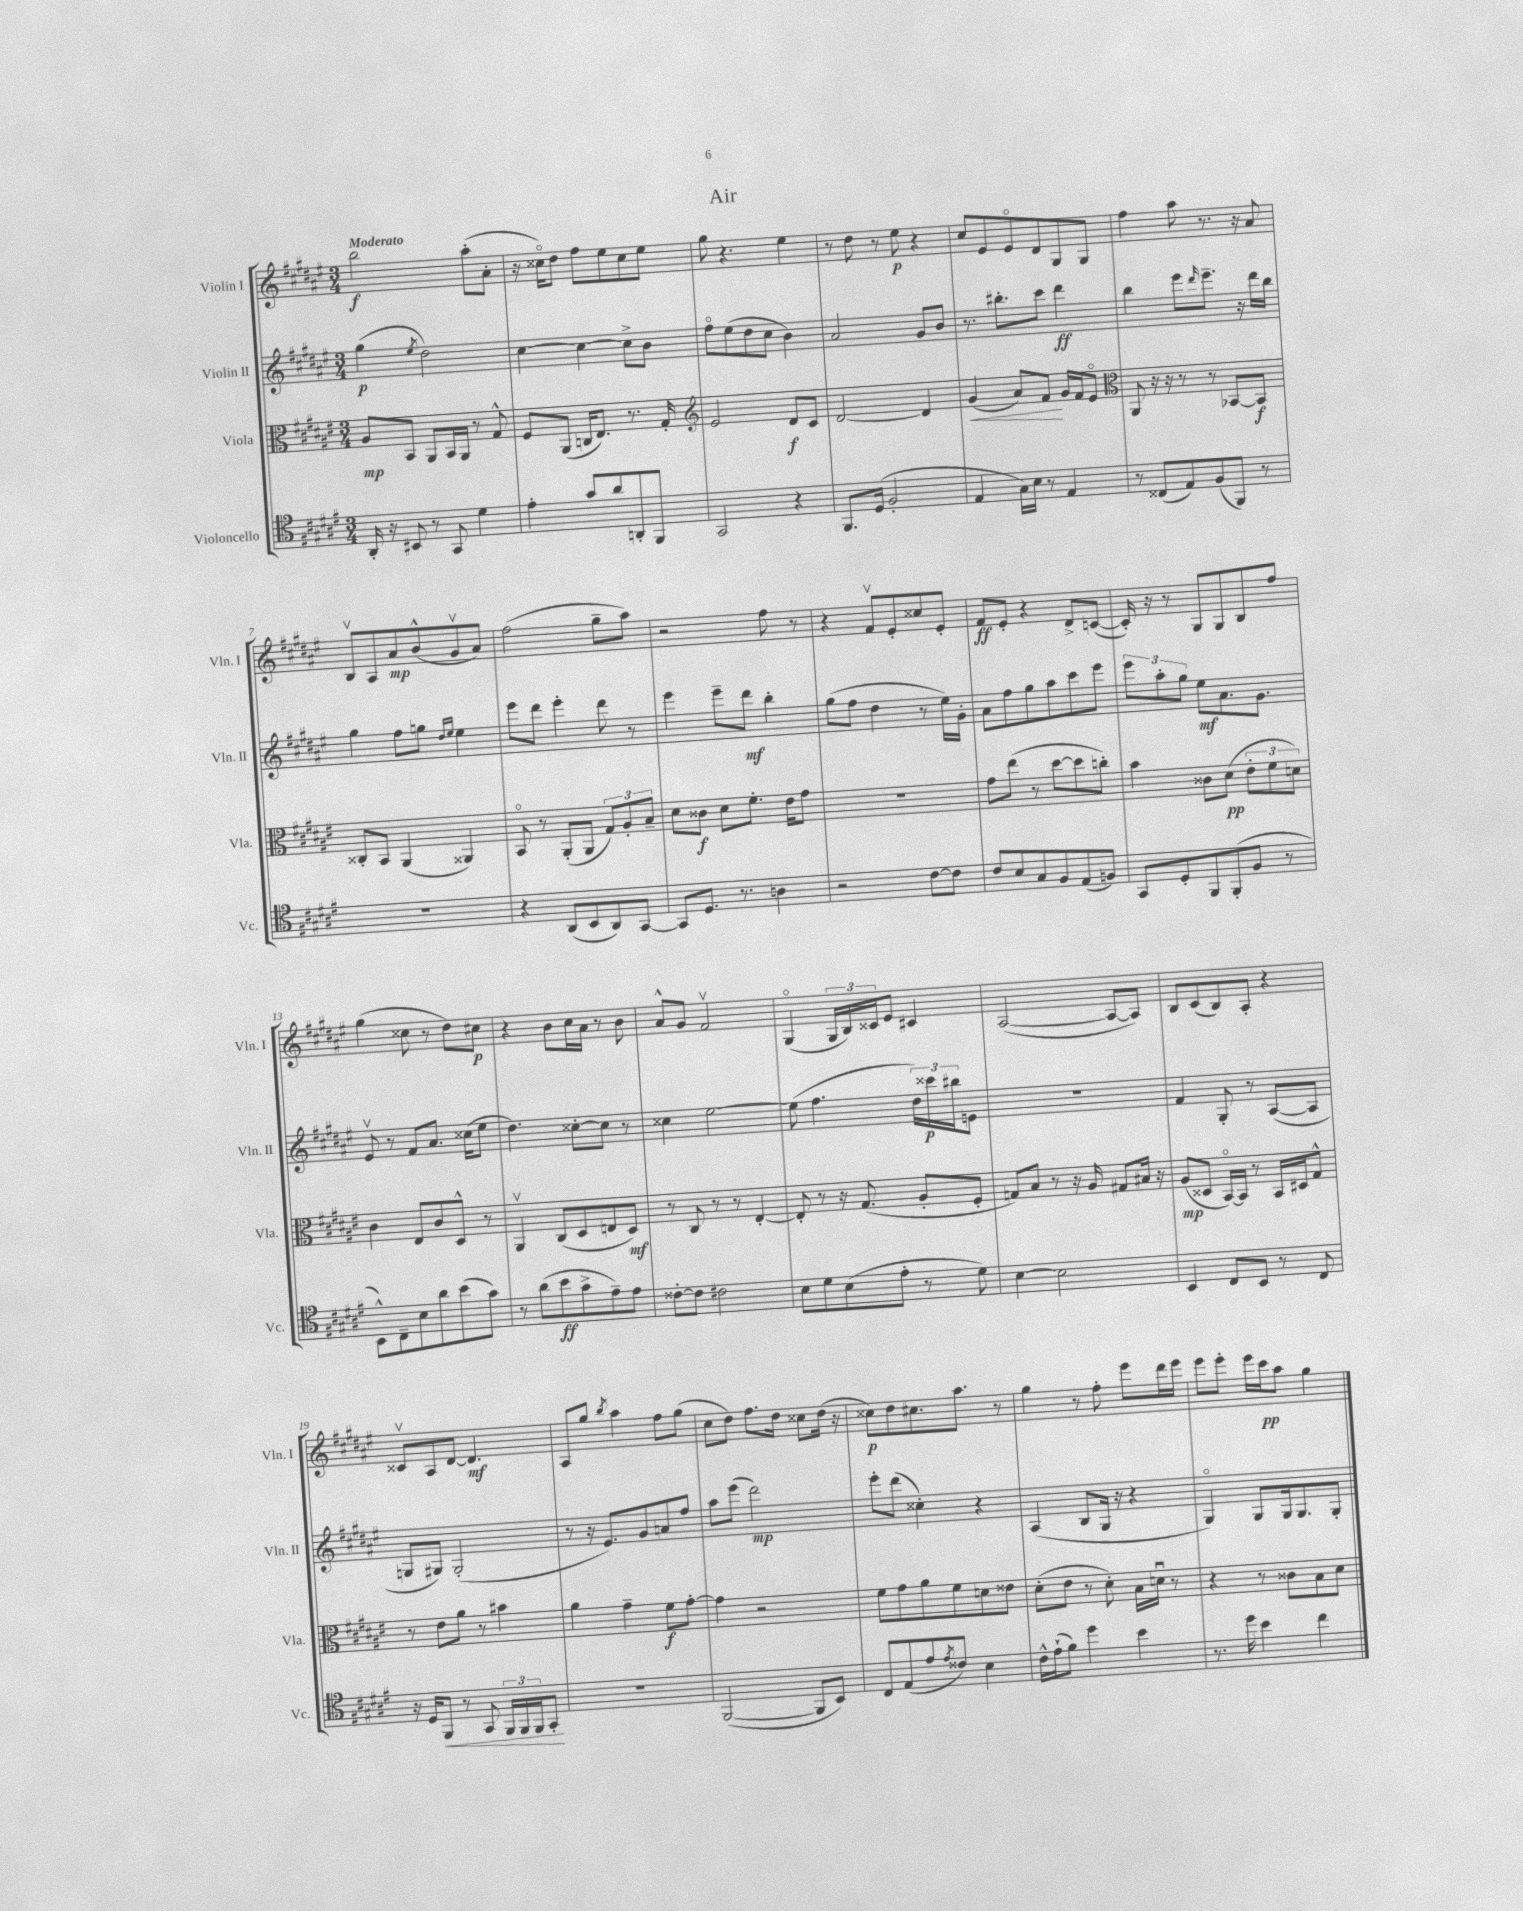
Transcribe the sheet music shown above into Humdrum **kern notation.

**kern	**kern	**kern	**kern
*staff4	*staff3	*staff2	*staff1
*clefC4	*clefC3	*clefG2	*clefG2
*k[f#c#g#d#a#e#]	*k[f#c#g#d#a#e#]	*k[f#c#g#d#a#e#]	*k[f#c#g#d#a#e#]
*M3/4	*M3/4	*M3/4	*M3/4
16AA#'/	8A#/L	(4gg#\	2bb\
16r	.	.	.
8BB#/	8BB/J	.	.
.	.	8qee#/	.
8r	8AA#/L	2dd#\)	.
8GG#/	16BB/L	.	.
.	16AA#/JJ	.	.
4d#\	8r	.	(8aa#'\L
.	8G#^^/	.	8a#'\J
=	=	=	=
4e#'\	8F#/L	[4cc#\	16r
.	.	.	16cc##o\LK)
.	(8AA#/J	.	8dd#\J
8g#/L	16C/LK	4cc#\_	8ff#\L
.	8.E#/J)	.	.
8a#/	.	.	8ee#\
8AA'/	8.r	8cc#^\]L	8cc##\
8FF#/J	.	8b\J	8ee#\J
.	16G#'/	.	.
=	=	=	=
*	*clefG2	*	*
2GG#/	2e#/	8ff#o\L	8gg#\
.	.	(8ee#\	4.r
.	.	8dd#\	.
.	.	8cc#\J	.
4r	8d#/L	4b\)	4ee#\
.	8c#/J	.	.
=	=	=	=
8.FF#/L	[2d#/	2a#/	8r
.	.	.	8dd#\
(16D#/Jk	.	.	.
2F#'/	.	.	8r
.	.	.	8ee#\
.	4d#/]	8g#/L	4r
.	.	8b/J	.
=	=	=	=
4E#/	(4g#/	8.r	8cc#/L
.	.	.	8e#/
.	.	8.bb#'\L	.
16G#\LL)	8a#/L)	.	8e#o/
16B\JJ	.	.	.
8r	8f#/J	8ccc#\J	8d#/
4E#/	16g#/LL	4ddd#\	8G#/
.	16f#/J	.	.
.	8e#o/J	.	8G#/J
=	=	=	=
*	*clefC3	*	*
8r	8AA#/	4bb\	4ff#\
(8C##/L	16r	.	.
.	16r	.	.
8E#/)	8r	8eee#\L	8aa#\
.	.	16qqddd#/	.
(8F#/	8r	8.eee#~\J	8.r
8FF#/J)	[8BB-/L	.	.
.	.	16r	16r
8r	8BB-/]J	16ddd#\LL	8a#/
.	.	16bb\JJ	.
=	=	=	=
2.r	8C##'/L	4gg#\	8Bv/L
.	8BB/J	.	8A#/
.	(4AA#/	8ff#\L	8a#/
.	.	8gg\J	(8b^^/
.	.	16qqdd#/LL	.
.	.	16qqee#/JJ	.
.	4AA##/)	4ee#\	8g#v/
.	.	.	8a#/J)
=	=	=	=
4r	8BBo/	8eee#\L	(2ff#\
.	8r	8ddd#\J	.
(8AA#/L	(8AA#'/L	4eee#'\	.
8BB/	8AA#/J	.	.
8AA#/)	12G#/L)	8ddd#\	8gg#~\L
.	12A#'/	.	.
[8GG#/J	.	8r	8aa#\J)
.	12B~/J	.	.
=	=	=	=
8GG#/]L	8d#\L	4eee#\	2r
8.D#/J	8c##\J	.	.
.	8d#\L	8eee#~\L	.
8.r	.	.	.
.	8.f#'\J	8ddd#\J	.
4A\	.	4bb'\	8ff#\
.	16e#\LK	.	.
.	8g#\J	.	8r
=	=	=	=
2r	2.r	(8gg#\L	4r
.	.	8ff#\J	.
.	.	4dd#\	8f#v/L
.	.	.	8e#'/
[8c#\L	.	8r	8cc##/
8c#\]J	.	16ee#\LL)	8e#'/J
.	.	16g#'\JJ	.
=	=	=	=
8c#/L	8g#\L	8a#\L	8f#/L
8B/	(8ee#\J	8ff#\	8e#'/J
8G#/	8r	8gg#\	4r
8F#/	[8dd#\L	8aa#\	.
(8E#/	8dd#\]	8ccc#\	8d#^/L
8F/J)	8cc'\J)	8eee#\J	([8c/J
=	=	=	=
8GG#/L	4b\	12eee#\L	16c'/])
.	.	.	16r
.	.	12aa#'\	.
8D#'/	.	.	8r
.	.	12gg#\J	.
8FF#/	8c##\L	8ee#\L	8G#/L
(8FF#'/	(8d#\J	8.a#\	8G#/
8F#/J	12e#'\L	.	8B/
.	.	8.g#\J	.
.	12f#\	.	.
8r	.	.	8ff#/J
.	12d\J)	.	.
=	=	=	=
8BB^^\L)	4c#\	8e#v/	(4gg#\
8C#~\	.	8r	.
8B\	8E#/L	8f#/L	8cc##\
8a#\	8c#/	8.a#/J	8r
(8b\	8D#^^/J	.	8dd#\L)
.	.	(16cc##\LK	.
8g#\J)	8r	8ee#\J	8cc#\J
=	=	=	=
8r	4AA#v/	4.dd#\)	4r
(8a#\L	.	.	.
8b\	(8C#/L	.	8b\L
8g#^\	8D#/	[8cc##'\L	16cc#\L
.	.	.	16a#\JJ
8e#~\)	8E/	8cc##\]J	8r
8e#\J	8D#/J)	8r	8b\
=	=	=	=
[8c##'\L	8r	4cc##\	8a#^^/L
8c##\]J	8C#/	.	8g#/J
2c#\	8r	[2ee#\	2f#v/
.	8r	.	.
.	[4E#'/	.	.
=	=	=	=
8B\L	8E#'/]	(8ee#\]	(4G#o/
8d#\	8r	4.ff#\	.
(8B\	16r	.	24G#/LL
.	.	.	24B/)
.	(8.G#/	.	.
.	.	.	24c##/J
8e#'\J	.	.	8e#/J
8r	8A#'/L	24dd#\LL)	4c#/
.	.	24ccc##\	.
.	.	24bb#\J	.
8d#\)	8F#'/J	8e\J	.
=	=	=	=
[4B\	8G/L)	2.r	([2A#/
.	8B/J	.	.
2B\]	8r	.	.
.	16r	.	.
.	16A#/	.	.
.	8G#/L	.	8A#/_L
.	16B#/Jk	.	8A#/]J)
.	16r	.	.
=	=	=	=
4BB/	(8A#/L	4f#/	8B/L
.	8D##/J	.	(8c#/
8C#/L	[16BBo/LL)	8G#'/	8B/)
.	16BB/]JJ	.	.
8BB/J	8r	8r	8A#'/J
8r	16BB/LL	([8A#/L	4r
.	16D#/J	.	.
8C#/	8G#^^/J	8A#/]J	.
=	=	=	=
16r	8r	8G/L	8c##v/L
16D#/LK	.	.	.
8FF#/J	8e#\L	8G#/J)	8A#/
8r	8a#\J	(2G#'/	[8d#/J
8GG#/	8r	.	4.d#/]
24FF#/LL	4b#\	.	.
24FF#/	.	.	.
24FF#/J	.	.	.
8GG#'/J	.	.	.
=	=	=	=
2.r	4a#\	8r	8A#/L
.	.	16r	8gg#/J
.	.	8.e#/L)	.
.	.	.	8qbb/
.	4g#~\	.	4aa#\
.	.	8g#/	.
.	8f#\L	8a/	8ff#\L
.	[8g#'\J	8ff#/J	(8gg#\J
=	=	=	=
([2FF#/	4g#\]	8aa#\L	8cc#\L
.	.	(8eee#\J	8dd#\J)
.	2r	2ddd#\)	8.ff#\L
.	.	.	16dd#\Jk
8FF#/]L	.	.	8cc##\L
8BB/J)	.	.	(16dd#\Jk
.	.	.	16r
=	=	=	=
8C#/L	8f#\L	8eee#'\L	8cc##\L)
(8E#/	8g#\	(8ddd#\J	8dd#\
8e#/	8a#\	4cc##'\)	8.cc#\
8qe#/	.	.	.
8c##/J)	8f#\	.	.
.	.	.	8.aa#\J
4B\	8d\	4r	.
.	8e##\J	.	8r
=	=	=	=
16c#^^\LL	(8d#'\L	(4A#/	4gg#\
(16e#`\J	.	.	.
8f#\J)	8e#\J	.	.
4dd#\	8r	8B/L	8r
.	8d#'\)	16G#/Jk	8ff#'\
.	.	16r	.
4b\	16B\LL	4r	8eee#\L
.	16du\JJ	.	.
.	8r	.	16ddd#\L
.	.	.	16eee#\JJ
=	=	=	=
8.r	4r	4G#o/)	8eee#\L
.	.	.	8eee#'\J
16dd#\	.	.	.
4b\	8r	8G#/L	16eee#\LL
.	.	.	16ccc#\J
.	8c##\L	16G#/k	8aa#\J
.	.	8.G#/	.
4cc#\	8B\	.	4gg#\
.	8d#\J	8G#'/J	.
==	==	==	==
*-	*-	*-	*-
